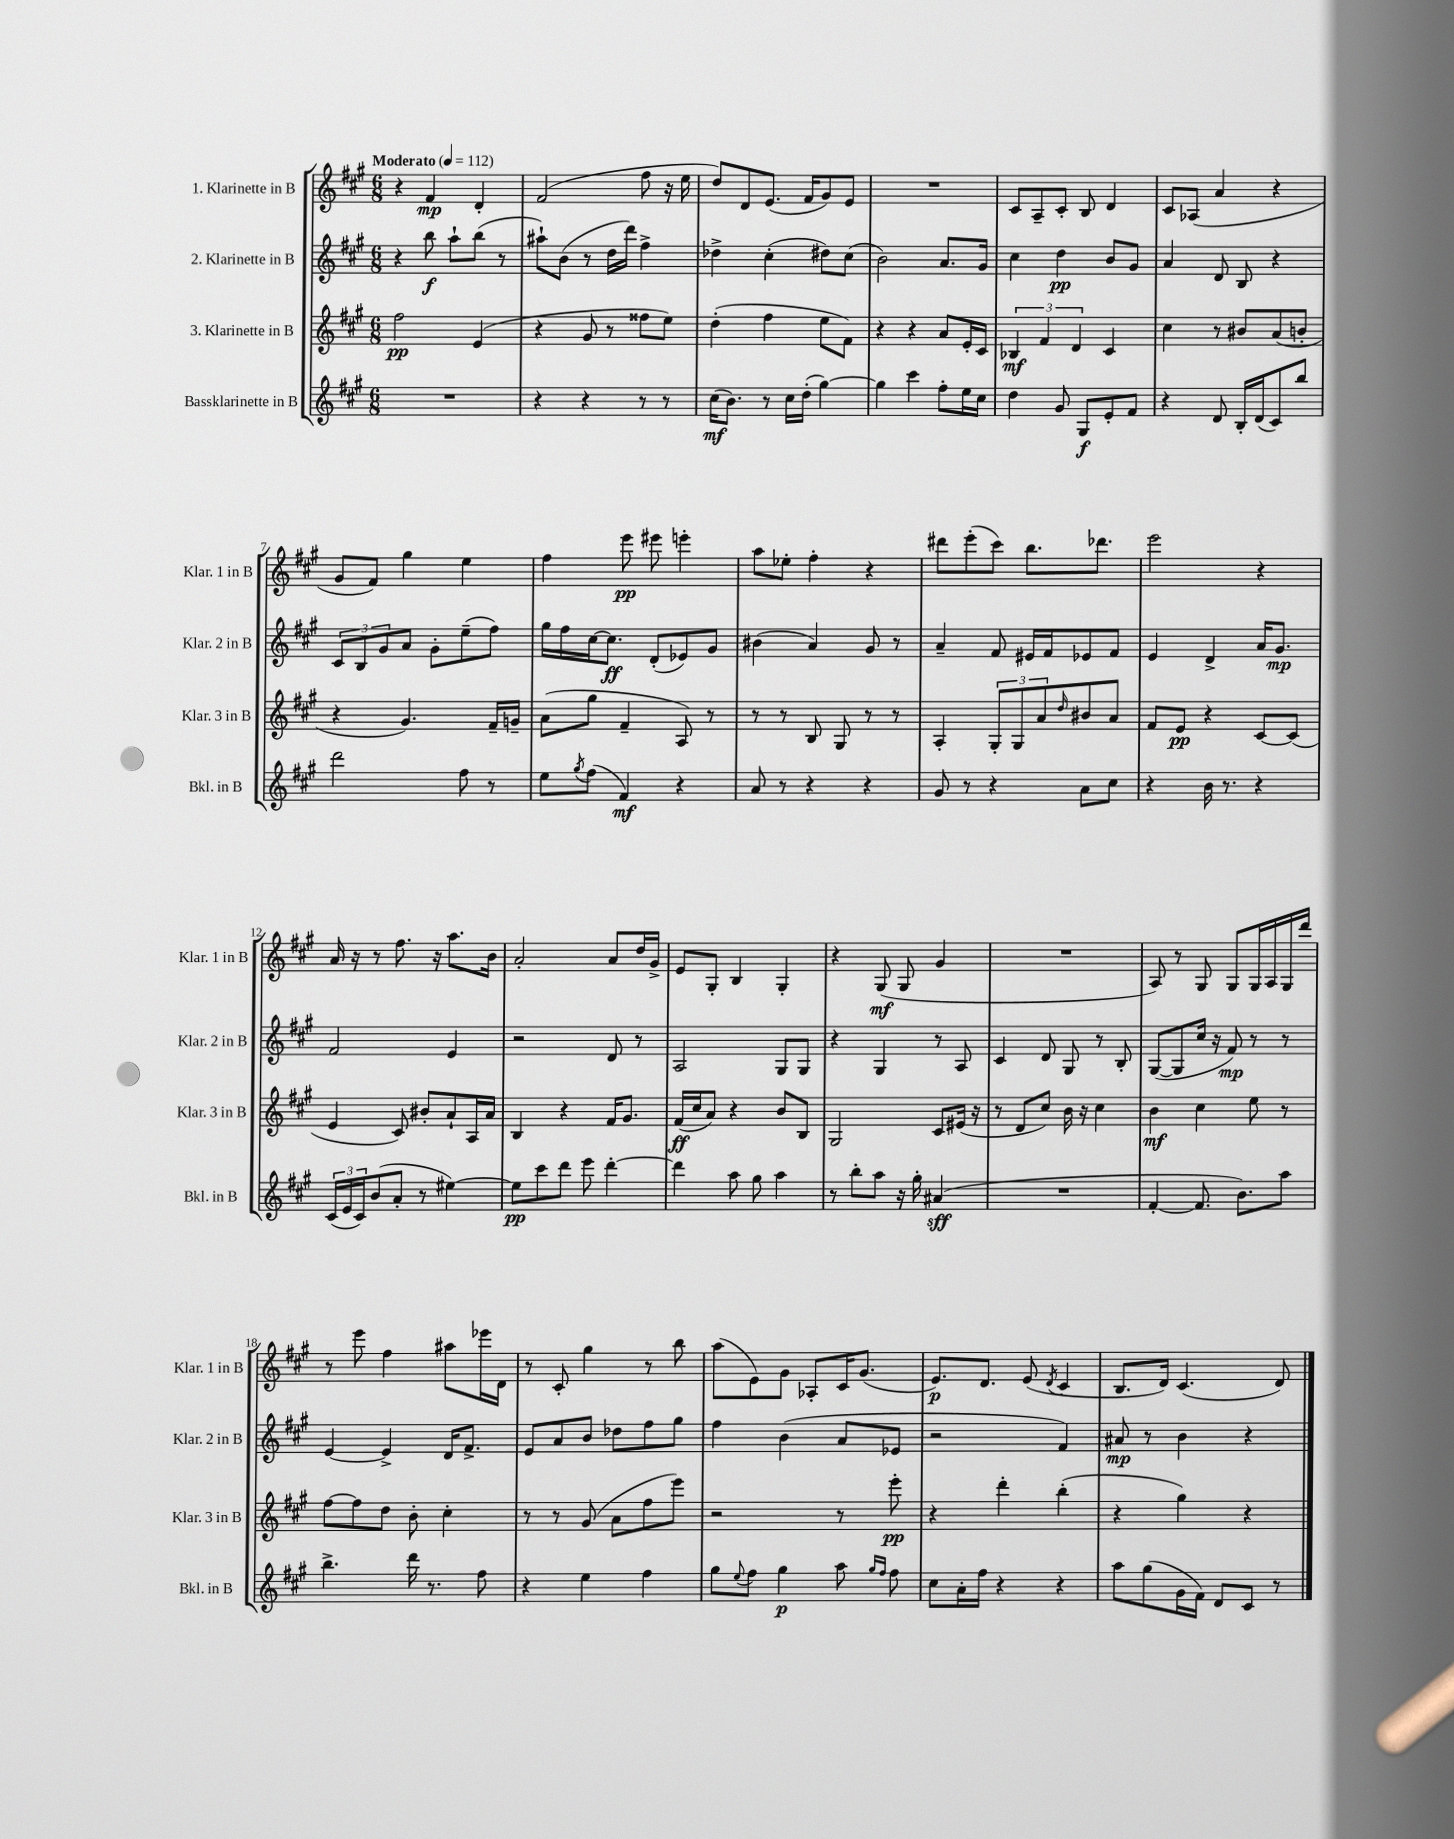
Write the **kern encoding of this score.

**kern	**kern	**kern	**kern
*staff4	*staff3	*staff2	*staff1
*clefG2	*clefG2	*clefG2	*clefG2
*k[f#c#g#]	*k[f#c#g#]	*k[f#c#g#]	*k[f#c#g#]
*M6/8	*M6/8	*M6/8	*M6/8
*MM112	*MM112	*MM112	*MM112
2.r	2ff#	4r	4r
.	.	8bb	4f#
.	.	8aa`	.
.	(4e	(8bb	4d'
.	.	8r	.
=	=	=	=
4r	4r	8aa#`)	(2f#
.	.	(8b	.
4r	8g#	8r	.
.	8r	16dd	.
.	.	16ddd)	.
8r	8ff##	4ff#^	8ff#
8r	8ee)	.	16r
.	.	.	16ee
=	=	=	=
(16cc#	(4dd'	4dd-^	8dd)
8.b)	.	.	.
.	.	.	8d
8r	4ff#	(4cc#'	(8.e
16cc#	.	.	.
(16dd'	.	.	16f#
[4gg#)	8ee	8dd#)	8g#)
.	8f#)	(8cc#	8e
=	=	=	=
4gg#]	4r	2b)	2.r
4ccc#	4r	.	.
8ff#'	8a	8.a	.
16ee	16e'	.	.
16cc#	16c#	16g#	.
=	=	=	=
4dd	6B-	4cc#	8c#
.	.	.	8A~
.	6f#	.	.
8g#	.	4dd	8c#'
.	6d	.	.
8G#	.	.	8B
8e'	4c#	8b	4d
8f#	.	8g#	.
=	=	=	=
4r	4cc#	4a	8c#
.	.	.	(8A-
8d	8r	8d	4a
16B'	8b#	8B	.
(16d	.	.	.
8c#)	(8a	4r	4r
8bb	8b'	.	.
=	=	=	=
2ddd	4r	12c#	8g#
.	.	12B	.
.	.	.	8f#)
.	.	12g#	.
.	4.g#)	8a	4gg#
.	.	8g#'	.
8ff#	.	(8ee~	4ee
8r	16f#~	8ff#)	.
.	16g~	.	.
=	=	=	=
8ee	(8a	16gg#	4ff#
.	.	16ff#	.
8qgg#	.	.	.
(8ff#	8gg#	[16cc#	.
.	.	8.cc#]	.
4f#)	4f#~	.	8eee
.	.	(8d'	8eee#
4r	8A)	8e-)	4eee'
.	8r	8g#	.
=	=	=	=
8a	8r	(4b#	8aa
8r	8r	.	8ee-'
4r	8B	4a)	4ff#'
.	8G#	.	.
4r	8r	8g#	4r
.	8r	8r	.
=	=	=	=
8g#	4A'	4a~	8ddd#
8r	.	.	(8eee'
4r	12G#'	8f#	8ccc#)
.	12G#	.	.
.	.	16e#	8.bb
.	12a	.	.
.	.	16f#	.
.	16qqdd	.	.
8a	8b#	8e-	.
.	.	.	8.ddd-
8cc#	8a	8f#	.
=	=	=	=
4r	8f#	4e	2eee
.	8e	.	.
16b	4r	4d^	.
8.r	.	.	.
4r	[8c#	16a	4r
.	.	8.g#	.
.	(8c#]	.	.
=	=	=	=
(24c#	4e	2f#	16a
24e	.	.	.
.	.	.	16r
24c#)	.	.	.
(8b	.	.	8r
8a'	8c#)	.	8.ff#
8r	8b#'	.	.
.	.	.	16r
[4ee#)	8a`	4e	8.aa
.	16A	.	.
.	16a	.	16b
=	=	=	=
8ee#]	4B	2r	2a'
8ccc#	.	.	.
8ddd	4r	.	.
8eee	.	.	.
[4ddd'	16f#	8d	8a
.	8.g#	.	.
.	.	8r	16dd
.	.	.	16g#^
=	=	=	=
4ddd]	(16f#	2A	8e
.	16cc#	.	.
.	8a)	.	8G#'
8aa	4r	.	4B
8gg#	.	.	.
4aa	8b	8G#	4G#'
.	8B	8G#	.
=	=	=	=
8r	2G#	4r	4r
8bb'	.	.	.
8aa	.	4G#	(8G#
16r	.	.	8G#
16gg#'	.	.	.
(4a#	8c#	8r	4g#
.	(16e#	8A	.
.	16r	.	.
=	=	=	=
2.r	8r	4c#	2.r
.	8d	.	.
.	8cc#)	8d	.
.	16b	8G#	.
.	16r	.	.
.	4cc#	8r	.
.	.	8B'	.
=	=	=	=
[4f#'	4b	([8G#	8A)
.	.	8G#]	8r
8.f#]	4cc#	16cc#	8G#
.	.	16r	.
.	.	8f#)	8G#
8.b)	.	.	.
.	8ee	8r	16G#
.	.	.	16A
8aa	8r	8r	16G#
.	.	.	16ddd
=	=	=	=
4.bb^	[8ff#	[4e	8r
.	8ff#]	.	8eee
.	8dd	4e^]	4ff#
16ddd	8b'	.	.
8.r	.	.	.
.	4cc#'	16d	8aa#
.	.	8.f#^	.
8ff#	.	.	16eee-
.	.	.	16d
=	=	=	=
4r	8r	8e	8r
.	8r	8a	8c#'
4ee	(8g#	8b	4gg#
.	8a	8dd-	.
4ff#	8ff#	8ff#	8r
.	8eee)	8gg#	8bb
=	=	=	=
8gg#	2r	4ff#	(8aa
8qqee	.	.	.
8ff#	.	.	8e)
4gg#	.	(4b	8g#
.	.	.	8A-'
8aa	8r	8a	16c#
.	.	.	(8.g#
16qqgg#	.	.	.
16qqff#	.	.	.
8ff#	8eee'	8e-	.
=	=	=	=
8cc#	4r	2r	8.e)
16a'	.	.	.
16ff#	.	.	8.d
4r	4ddd'	.	.
.	.	.	(8e
.	.	.	8qd
4r	(4bb'	4f#)	4c#
=	=	=	=
8aa	4r	8a#	8.B
(8gg#	.	8r	.
.	.	.	16d)
16g#	4gg#)	4b	(4.c#
16f#)	.	.	.
8d	.	.	.
8c#	4r	4r	.
8r	.	.	8d)
==	==	==	==
*-	*-	*-	*-
